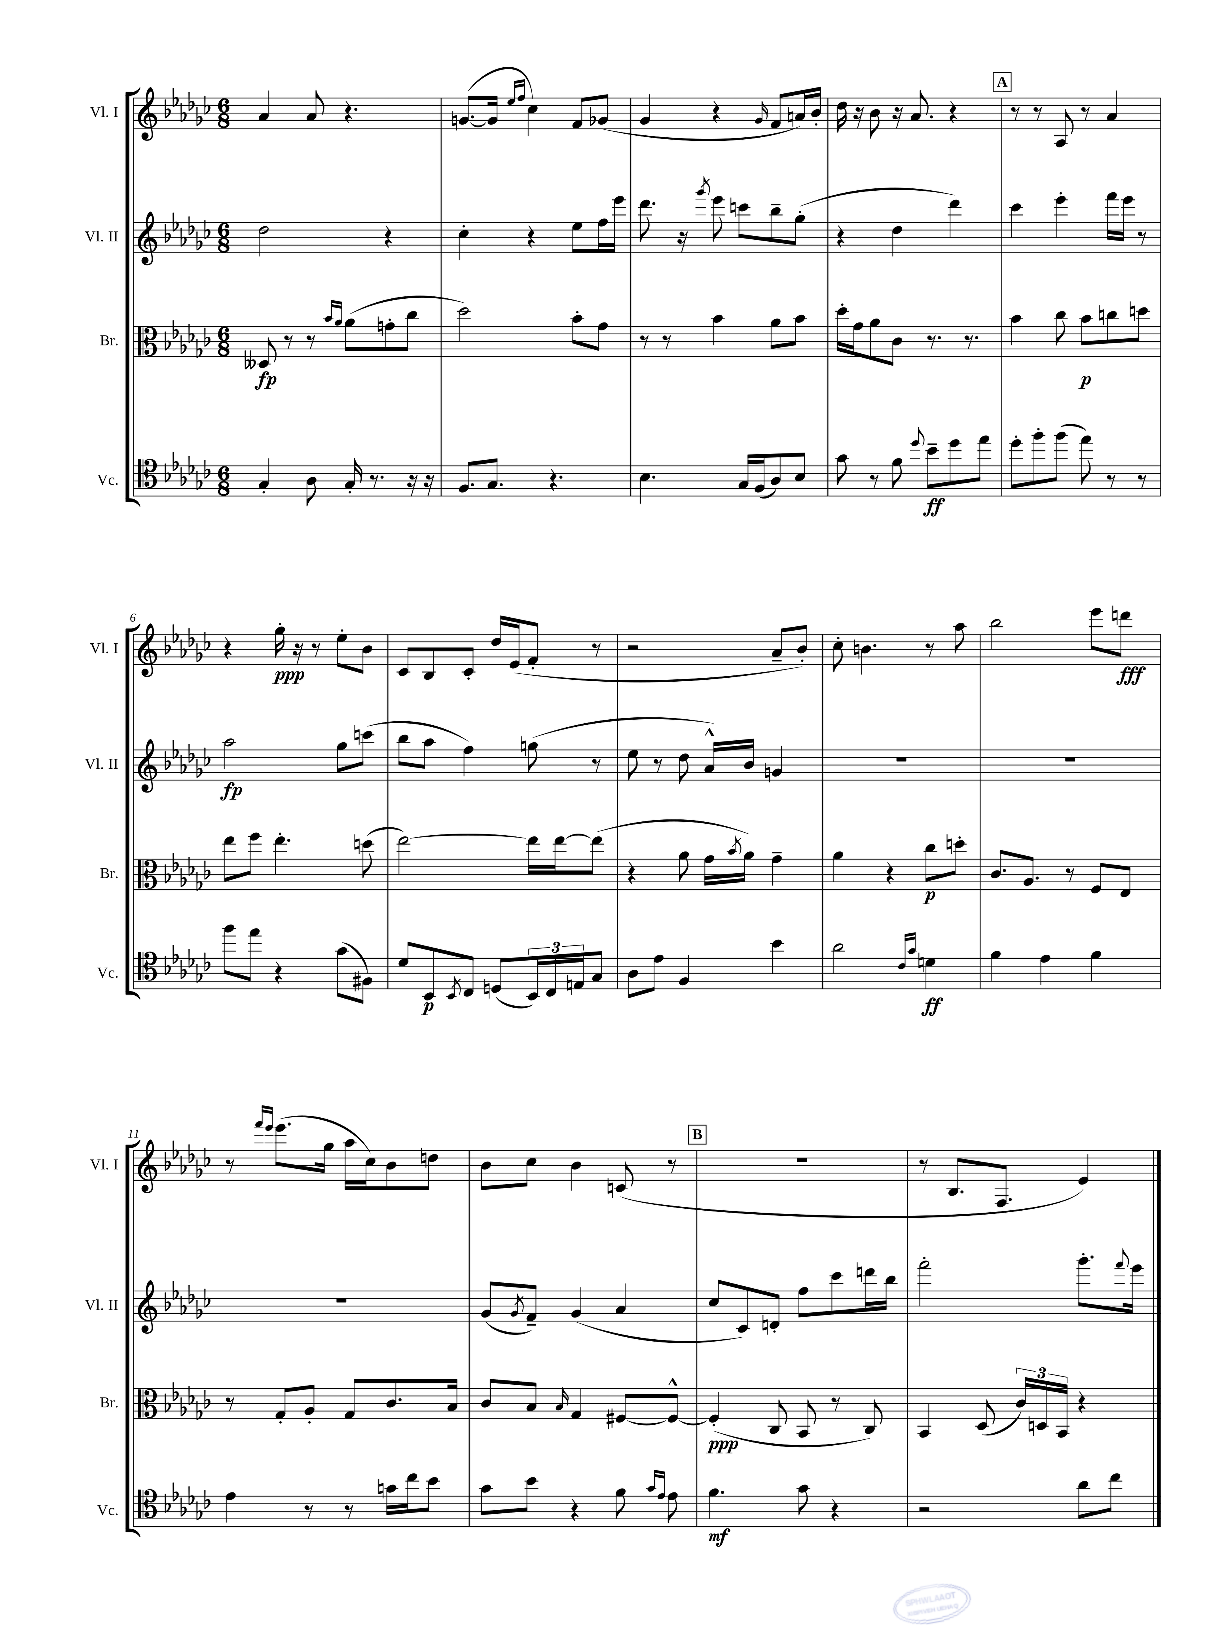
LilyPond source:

<<
\new StaffGroup <<
\new Staff = "s0" \with { instrumentName = "Vl. I" shortInstrumentName = "Vl. I" } {
    \clef treble \key ges \major \numericTimeSignature \time 6/8
    aes'4 aes'8 r4. |
    g'8.~( g'16 \grace { ees''16 f''16 } ces''4) f'8 ges'8( |
    ges'4 r4 \grace { ges'16 } f'8 a'16) bes'16-. |
    des''16 r16 bes'8 r16 aes'8. r4 |
    \mark \markup { \box "A" } r8 r8 aes8 r8 aes'4 |
    r4 ges''16-.\ppp r16 r8 ees''8-. bes'8 |
    ces'8 bes8 ces'8-. des''16 ees'16( f'8-. r8 |
    r2 aes'8-- bes'8-.) |
    ces''8-. b'4. r8 aes''8 |
    bes''2 ees'''8 d'''8\fff |
    r8 \grace { f'''16 ees'''16 } ees'''8.( ges''16 aes''16 ces''16) bes'8 d''8 |
    bes'8 ces''8 bes'4 c'8( r8 |
    \mark \markup { \box "B" } R2. |
    r8 bes8. f8. ees'4) \bar "|." |
}
\new Staff = "s1" \with { instrumentName = "Vl. II" shortInstrumentName = "Vl. II" } {
    \clef treble \key ges \major \numericTimeSignature \time 6/8
    des''2 r4 |
    ces''4-. r4 ees''8 f''16 ees'''16 |
    des'''8. r16 \acciaccatura { ges'''8 } ees'''8 c'''8 bes''8-- ges''8-.( |
    r4 des''4 des'''4) |
    \mark \markup { \box "A" } ces'''4 ees'''4-. f'''16 ees'''16 r8 |
    aes''2\fp ges''8 c'''8( |
    bes''8 aes''8 f''4) g''8( r8 |
    ees''8 r8 des''8 aes'16-^) bes'16 g'4 |
    R2. |
    R2. |
    R2. |
    ges'8( \acciaccatura { ges'8 } f'8--) ges'4( aes'4 |
    \mark \markup { \box "B" } ces''8 ces'8) d'8-. f''8 ces'''8 d'''16 bes''16 |
    f'''2-. ges'''8.-. \appoggiatura { f'''8 } ees'''16 \bar "|." |
}
\new Staff = "s2" \with { instrumentName = "Br." shortInstrumentName = "Br." } {
    \clef alto \key ges \major \numericTimeSignature \time 6/8
    deses8\fp r8 r8 \grace { bes'16 aes'16 } aes'8( g'8-. ces''8 |
    des''2) bes'8-. ges'8 |
    r8 r8 bes'4 aes'8 bes'8 |
    des''16-. ges'16 aes'8 ces'8 r8. r8. |
    \mark \markup { \box "A" } bes'4 ces''8 bes'8\p c''8 d''8 |
    ees''8 f''8 ees''4.-. d''8( |
    ees''2~) ees''16 ees''16~ ees''8( |
    r4 aes'8 ges'16 \acciaccatura { bes'8 } aes'16) ges'4-- |
    aes'4 r4 ces''8\p d''8-. |
    ces'8. aes8. r8 f8 ees8 |
    r8 ges8-. aes8-. ges8 ces'8. bes16 |
    ces'8 bes8 \grace { bes16 } ges4 fis8~ fis8~-^ |
    \mark \markup { \box "B" } fis4-.\ppp( ces8 bes,8 r8 ces8) |
    bes,4 des8( \tuplet 3/2 { ces'16) d16 bes,16 } r4 \bar "|." |
}
\new Staff = "s3" \with { instrumentName = "Vc." shortInstrumentName = "Vc." } {
    \clef tenor \key ges \major \numericTimeSignature \time 6/8
    ges4-. aes8 ges16-. r8. r16 r16 |
    f8. ges8. r4. |
    bes4. ges16 f16( aes8) bes8 |
    ges'8 r8 f'8 \appoggiatura { des''8 } bes'8--\ff des''8 ees''8 |
    \mark \markup { \box "A" } des''8-. f''8-. f''8( ees''8) r8 r8 |
    f''8 ees''8 r4 ges'8( fis8) |
    des'8 bes,8\p \acciaccatura { bes,8 } ces8 d8( \tuplet 3/2 { bes,16) ces16 e16 } ges8 |
    aes8 ees'8 f4 bes'4 |
    aes'2 \grace { ces'16 ges'16 } d'4\ff |
    f'4 ees'4 f'4 |
    ees'4 r8 r8 g'16 ces''16 bes'8 |
    ges'8 bes'8 r4 f'8 \grace { ges'16 ees'16 } ees'8 |
    \mark \markup { \box "B" } f'4.\mf ges'8 r4 |
    r2 aes'8 ces''8 \bar "|." |
}
>>
>>
